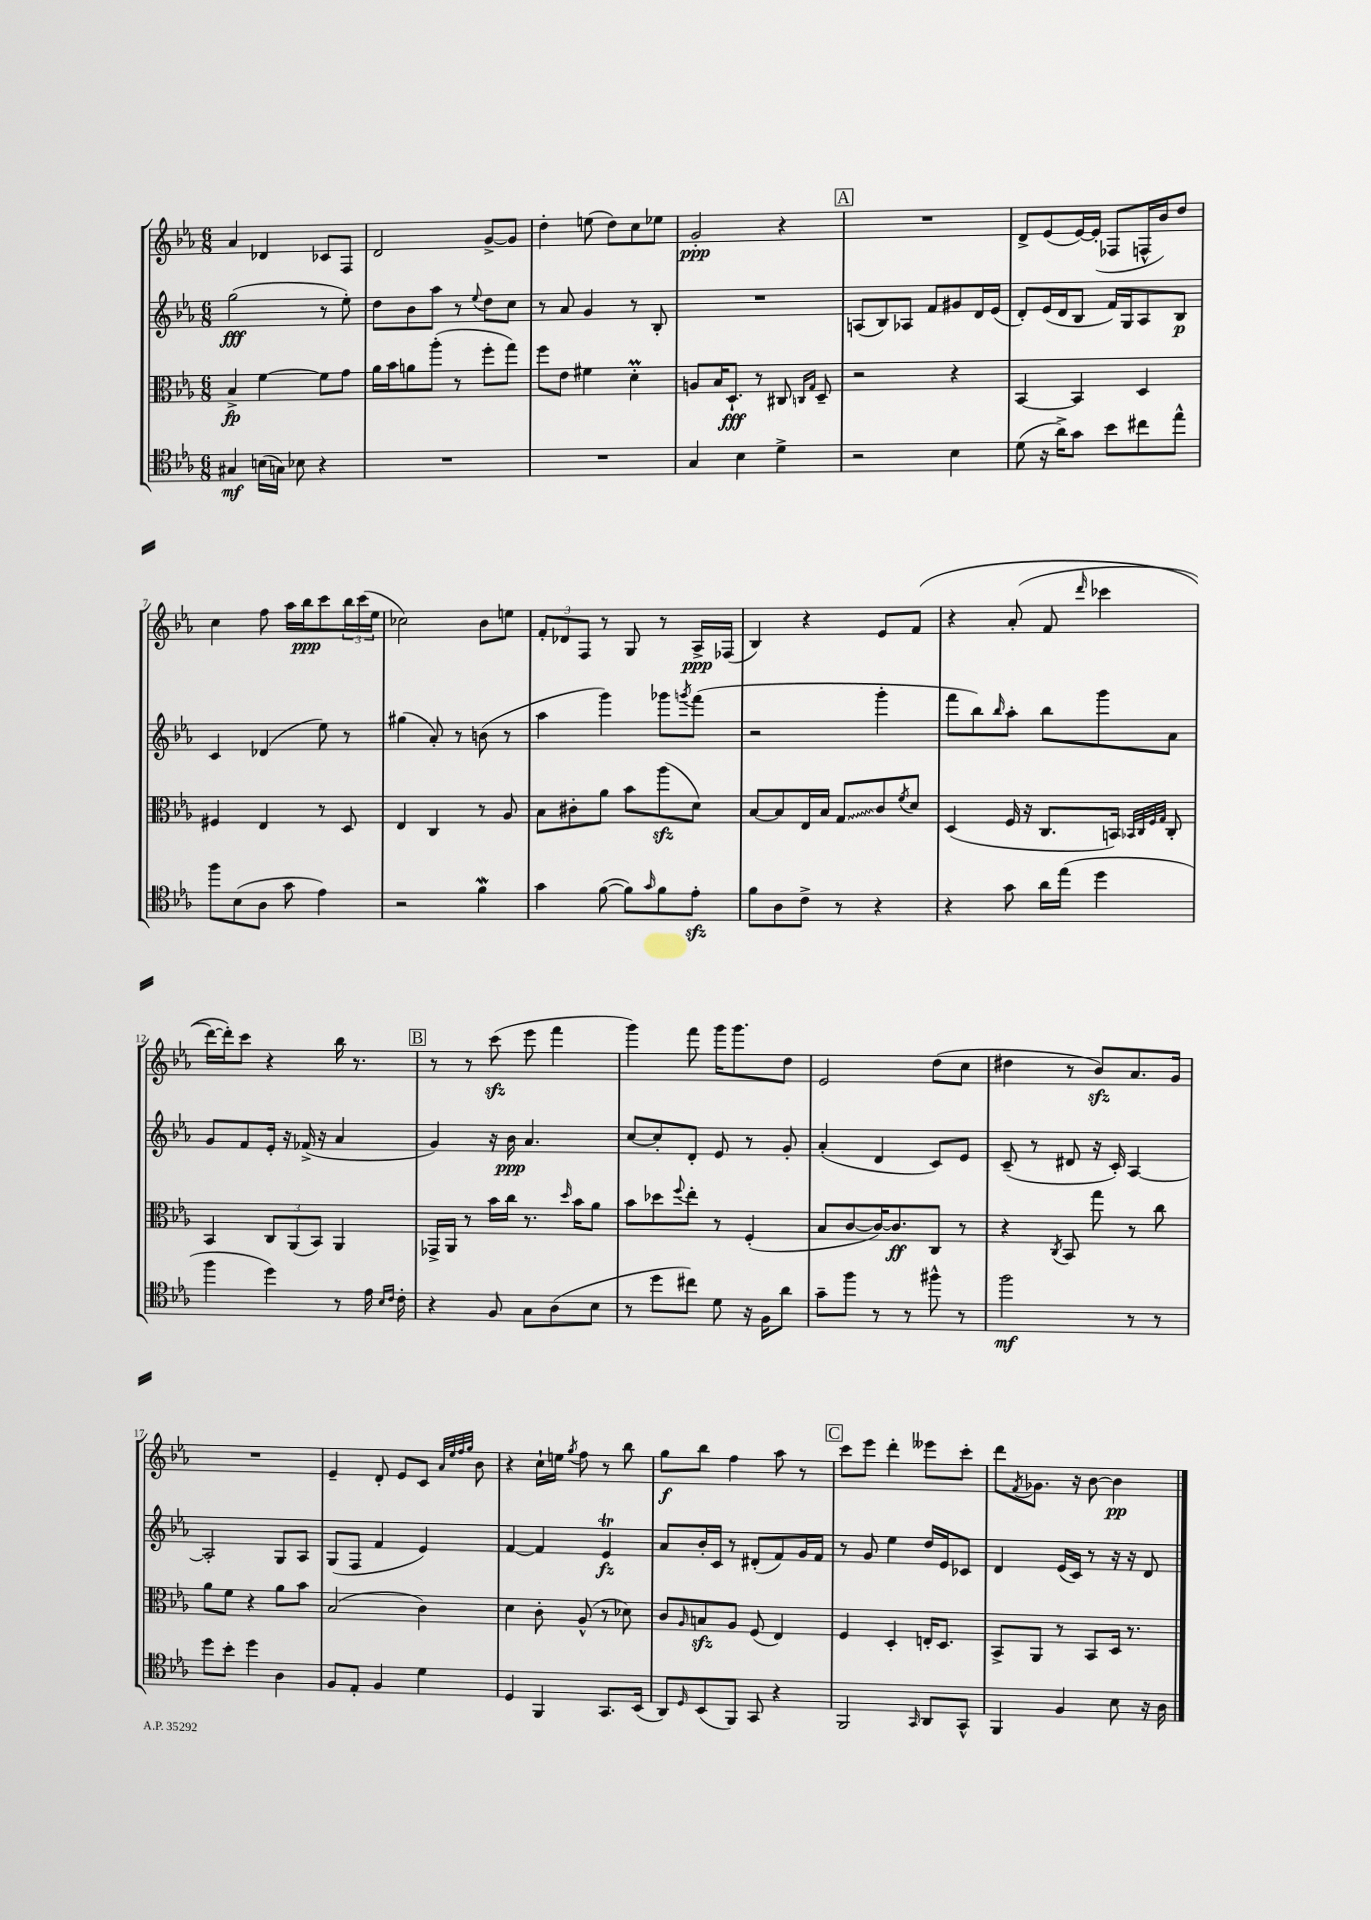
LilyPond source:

<<
\new StaffGroup <<
\new Staff = "s0" {
    \clef treble \key ees \major \numericTimeSignature \time 6/8
    aes'4 des'4 ces'8 f8 |
    d'2 g'8~-> g'8 |
    d''4-. e''8( d''8) c''8 ees''8 |
    g'2-.\ppp r4 |
    \mark \markup { \box "A" } R2. |
    d'8-> ees'8( ees'16~) ees'16-.( fes8 f16-^ bes'16) d''8 |
    c''4 f''8 aes''16 bes''16\ppp c'''8 \tuplet 3/2 { bes''16 c'''16( ees''16 } |
    ces''2) bes'8 e''8 |
    \tuplet 3/2 { f'8-. des'8 f8 } r8 g8 r8 aes16->\ppp fes16( |
    bes4) r4 ees'8 f'8\( |
    r4 aes'8-.( f'8 \grace { d'''16 } ces'''4 |
    d'''16~) d'''16-.\) c'''8 r4 bes''16 r8. |
    \mark \markup { \box "B" } r8 r8 c'''8\sfz( ees'''8 f'''4 |
    g'''4) f'''8 g'''16 g'''8. d''8 |
    ees'2 d''8( c''8 |
    dis''4 r8 bes'8\sfz) aes'8. g'16 |
    R2. |
    ees'4-- d'8-. ees'8 c'8 \grace { aes'32 ees''32 f''32 g''32 } bes'8 |
    r4 c''16-! e''16 \acciaccatura { g''8 } f''8 r8 bes''8 |
    g''8\f bes''8 f''4 aes''8 r8 |
    \mark \markup { \box "C" } c'''8 ees'''8 d'''4-. eeses'''8 c'''8-. |
    d'''8 \acciaccatura { f'8 } ges'8. r16 bes'8~ bes'4\pp \bar "|." |
}
\new Staff = "s1" {
    \clef treble \key ees \major \numericTimeSignature \time 6/8
    g''2\fff( r8 ees''8-.) |
    d''8 bes'8 aes''8 r8 \appoggiatura { ees''8 } d''8 c''8 |
    r8 aes'8 g'4 r8 bes8-. |
    R2. |
    \mark \markup { \box "A" } a8( bes8) aes8 f'8 gis'8 d'16 ees'16( |
    d'8-.) ees'16( d'16 bes8 f'16) g16 aes8 bes8\p |
    c'4 des'4( ees''8) r8 |
    gis''4( aes'8-.) r8 b'8( r8 |
    aes''4 g'''4) ges'''8 \acciaccatura { g'''8 } f'''8( |
    r2 g'''4-. |
    f'''8 bes''8) \grace { bes''16 } aes''8-. bes''8 g'''8 aes'8 |
    g'8 f'8 ees'16-. r16 fes'16->( r16 aes'4 |
    \mark \markup { \box "B" } g'4) r16 bes'16\ppp aes'4. |
    c''8~ c''8-. d'8-. ees'8 r8 g'8-. |
    aes'4-.( d'4 c'8) ees'8 |
    c'8--( r8 dis'8 r16 c'16-.) aes4~ |
    aes2-. g8 aes8 |
    g8( f8 f'4 ees'4) |
    f'4~ f'4 ees'4\trill\fz |
    aes'8 bes'16-. c'16 r8 dis'8-.( f'8) g'16 f'16 |
    \mark \markup { \box "C" } r8 g'8 ees''4 d''16 ees'16 ces'8 |
    d'4 ees'16( c'16) r8 r16 r16 d'8 \bar "|." |
}
\new Staff = "s2" {
    \clef alto \key ees \major \numericTimeSignature \time 6/8
    bes4->\fp f'4~ f'8 g'8 |
    aes'16 bes'16 a'8 aes''8-.( r8 f''8-. g''8) |
    f''8 ees'8 fis'4 d'4-.\prall |
    a8 bes16 d8.-!\fff r8 cis8 \grace { c16 g16 } d8-- |
    \mark \markup { \box "A" } r2 r4 |
    bes,4~ bes,4 d4 |
    fis4 ees4 r8 d8 |
    ees4 c4 r8 aes8 |
    bes8 cis'8-. aes'8 bes'8 aes''8\sfz( d'8) |
    bes8~ bes8 ees16 bes16 \once \override Glissando.style = #'zigzag g8\glissando c'8 \acciaccatura { f'8 } d'8 |
    d4( f16 r16 c8. b,16) \grace { bes,32 c32 f32 g32 } c8-. |
    bes,4 \tuplet 3/2 { c8 aes,8( bes,8) } aes,4 |
    \mark \markup { \box "B" } ges,16-> aes,16 r8 bes'16 c''16 r8. \grace { d''16 } bes'16 aes'8 |
    bes'8 des''8 \appoggiatura { f''8 } ees''8-. r8 f4-.( |
    bes8 c'8~ c'16~) c'8.\ff c8 r8 |
    r4 \acciaccatura { c8 } bes,8 g''8 r8 c''8 |
    aes'8 f'8 r4 aes'8 bes'8 |
    bes2( c'4) |
    d'4 c'8-. aes8-^( r8 des'8) |
    c'8 \grace { aes16 } b8\sfz aes8 f8( ees4) |
    \mark \markup { \box "C" } f4 d4-. e16-. d8. |
    bes,8-> aes,8 r8 bes,8 d16 r8. \bar "|." |
}
\new Staff = "s3" {
    \clef tenor \key ees \major \numericTimeSignature \time 6/8
    gis4\mf b16( g16) bes8 r4 |
    R2. |
    R2. |
    g4 bes4 d'4-> |
    \mark \markup { \box "A" } r2 bes4 |
    d'8( r16 aes'16->) g'8 bes'8 cis''8 ees''8-^ |
    f''8 bes8( aes8 g'8 ees'4) |
    r2 f'4\mordent |
    g'4 f'8~( f'8) \grace { g'16 } f'8 ees'8-.\sfz |
    f'8 aes8 c'8-> r8 r4 |
    r4 g'8 aes'16 ees''16( d''4 |
    f''4 d''4) r8 ees'16 \grace { bes16 c'16 } c'16-. |
    \mark \markup { \box "B" } r4 f8 g8 aes8( bes8 |
    r8 d''8 cis''8) d'8 r16 f16 aes'8 |
    g'8-- f''8 r8 r8 fis''8-^ r8 |
    f''2\mf r8 r8 |
    d''8 bes'8-. d''4 aes4 |
    f8 ees8-. f4 d'4 |
    d4 f,4 g,8. bes,16( |
    aes,8) \grace { d16 } bes,8( f,8) g,8 r4 |
    \mark \markup { \box "C" } f,2 \grace { g,16 } aes,8 g,8-^ |
    f,4 f4 bes8 r16 aes16 \bar "|." |
}
>>
>>
